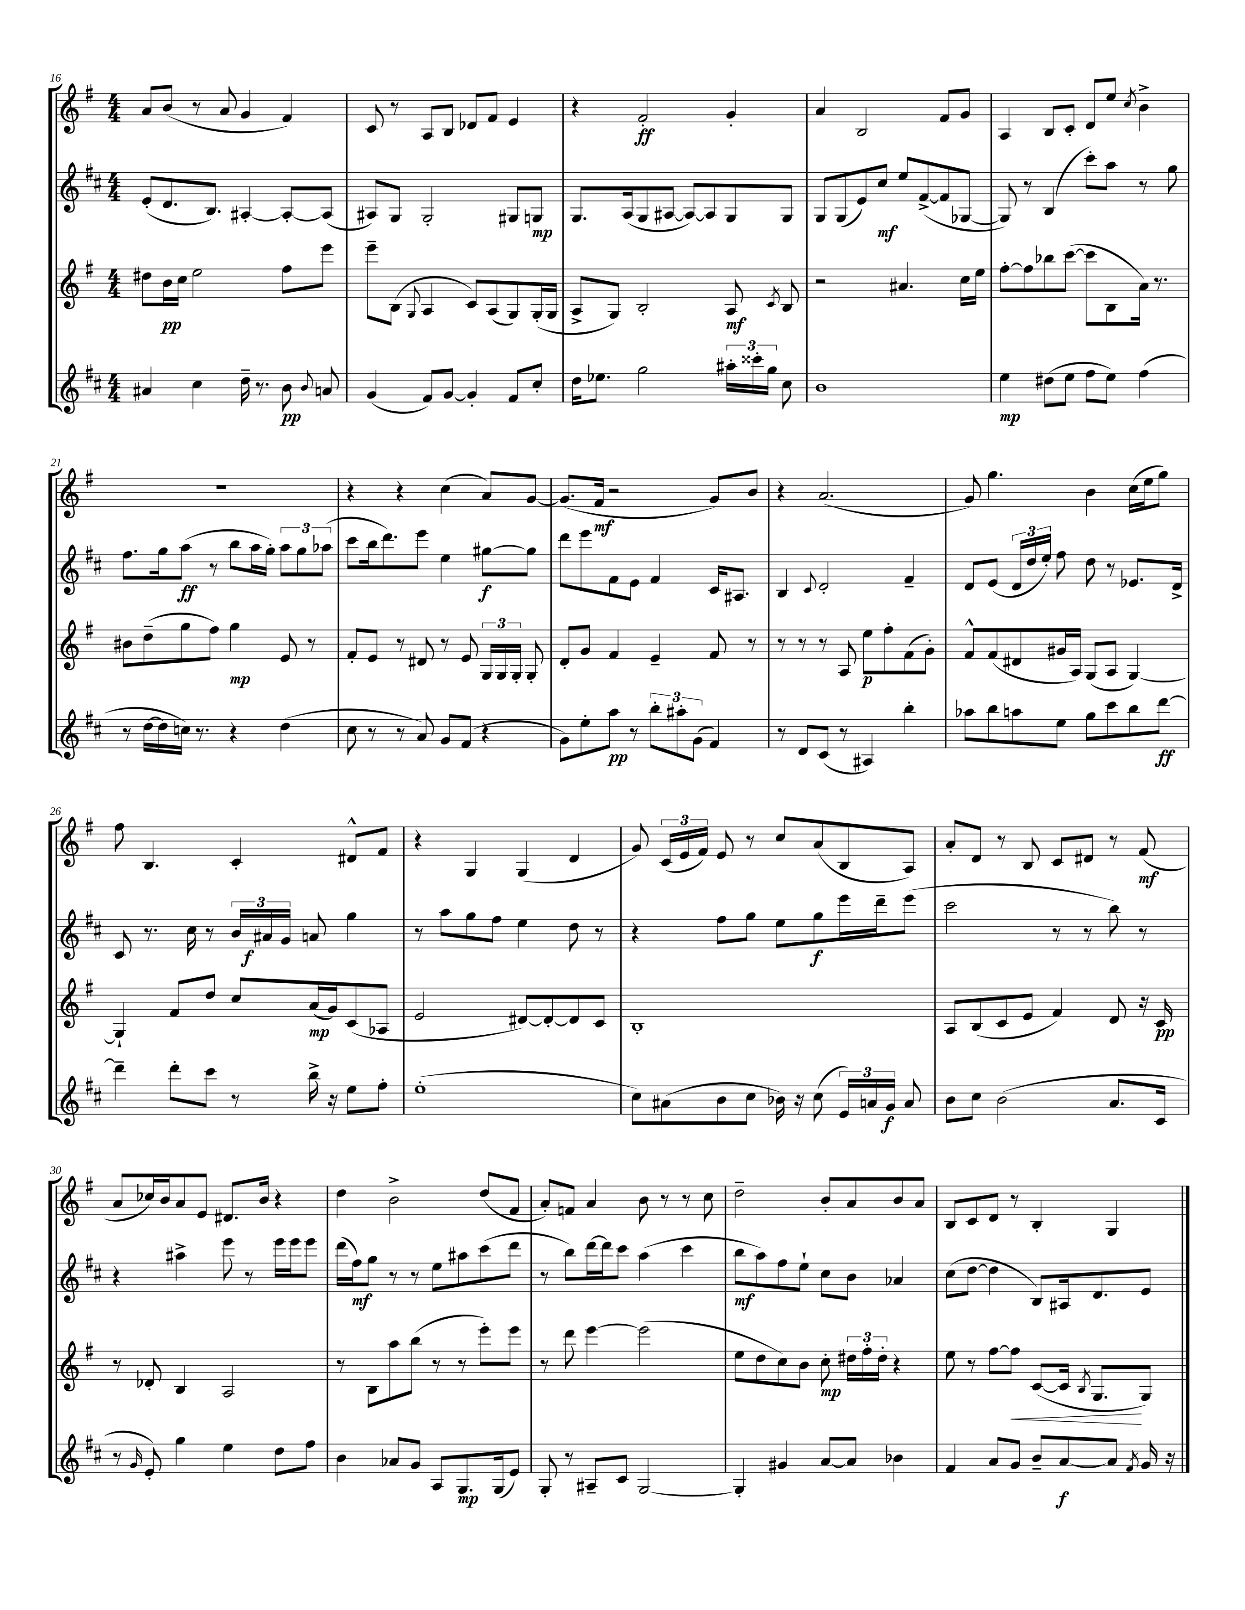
<<
\new StaffGroup <<
\new Staff = "s0" {
    \clef treble \key g \major \numericTimeSignature \time 4/4
    \autoBeamOff a'8[ b'8]( r8 a'8 g'4 fis'4) |
    c'8 r8 a8[ b8] des'8[ fis'8] e'4 |
    r4 fis'2-.\ff g'4-. |
    a'4 b2 fis'8[ g'8] |
    a4 b8[ c'8]-. d'8[ e''8] \acciaccatura { c''8 } b'4-> |
    R1 |
    r4 r4 c''4( a'8[) g'8]~ |
    g'8.[( fis'16]\mf r2 g'8[) b'8] |
    r4 a'2.( |
    g'8) g''4. b'4 c''16[( e''16 g''8]) |
    fis''8 b4. c'4-. dis'8[-^ fis'8] |
    r4 g4 g4( d'4 |
    g'8) \tuplet 3/2 { c'16[( e'16 fis'16]) } e'8 r8 c''8[ a'8( b8 a8]) |
    a'8[-. d'8] r8 b8 c'8[ dis'8] r8 fis'8\mf( |
    a'8[ ces''16) b'16 a'8 e'8] dis'8.[ b'16] r4 |
    d''4 b'2-> d''8[( fis'8] |
    a'8[-.) f'8] a'4 b'8 r8 r8 c''8 |
    d''2-- b'8[-. a'8 b'8 a'8] |
    b8[ c'8 d'8] r8 b4-. g4 \bar "|." |
}
\new Staff = "s1" {
    \clef treble \key d \major \numericTimeSignature \time 4/4
    \autoBeamOff e'8[-.( d'8. b8.]) ais4~-. ais8[~-. ais8]( |
    ais8[) g8] g2-. gis8[ g8]\mp |
    g8.[ a16( g8 ais8]~ ais8[~) ais8 g8 g8] |
    g8[ g8( e'8) cis''8]\mf e''8[ fis'8~->( fis'8 ges8]~ |
    ges8) r8 b4( cis'''8[-.) a''8] r8 g''8 |
    fis''8.[ g''16 a''8]\ff( r8 b''8[ a''16 g''16]-.) \tuplet 3/2 { a''8[ g''8 aes''8]( } |
    cis'''8[ b''16 d'''8.) e'''8] e''4 gis''8[~\f gis''8] |
    d'''8[ e'''8 fis'8 e'8] fis'4 cis'16[ ais8.] |
    b4 \appoggiatura { cis'8 } d'2-. fis'4-- |
    d'8[ e'8]( \tuplet 3/2 { d'16[ d''16 e''16]-.) } fis''8 d''8 r8 ees'8.[ d'16]-> |
    cis'8 r8. cis''16 r8 \tuplet 3/2 { b'16[ ais'16\f g'16] } a'8 g''4 |
    r8 a''8[ g''8 fis''8] e''4 d''8 r8 |
    r4 fis''8[ g''8] e''8[ g''8\f e'''16 d'''16-- e'''8]( |
    cis'''2 r8 r8 b''8) r8 |
    r4 ais''4-> e'''8 r8 e'''16[ e'''16 e'''8] |
    d'''16[( fis''16\mf) g''8] r8 r8 e''8[ ais''8 cis'''8( d'''8] |
    r8 b''8[) d'''16~ d'''16 cis'''8] a''4( cis'''4 |
    b''8[\mf a''8) fis''8 e''8]-! cis''8[ b'8] aes'4 |
    cis''8[( d''8]~ d''4 b8[) ais16 d'8. e'8] \bar "|." |
}
\new Staff = "s2" {
    \clef treble \key g \major \numericTimeSignature \time 4/4
    \autoBeamOff dis''8[ b'16\pp c''16] e''2 fis''8[ e'''8] |
    e'''8[-- b8]( \appoggiatura { g8 } a4 c'8[) a8( g8) g16-.( g16] |
    a8[-> g8]) b2-. a8\mf \acciaccatura { c'8 } b8 |
    r2 ais'4. c''16[ e''16] |
    fis''8[~-. fis''8 bes''8 c'''8]~( c'''8[ b8 a'16]) r8. |
    bis'8[ d''8--( g''8 fis''8]) g''4\mp e'8 r8 |
    fis'8[-. e'8] r8 dis'8 r8 e'8 \tuplet 3/2 { g16[ g16 g16]-. } g8-. |
    d'8[-. g'8] fis'4 e'4-- fis'8 r8 |
    r8 r8 r8 a8 e''8[\p fis''8-. fis'8( g'8]-.) |
    fis'8[-^ fis'8( dis'8 gis'16 a16]) g8[( a8] g4~) |
    g4-! fis'8[ d''8] c''8[ a'16\mp( g'16) c'8( aes8] |
    e'2 dis'8[~) dis'8~-. dis'8 c'8] |
    b1-. |
    a8[ b8( c'8 e'8] fis'4) d'8 r16 c'16\pp |
    r8 des'8-. b4 a2 |
    r8 b8[ a''8 b''8]( r8 r8 e'''8[-.) e'''8] |
    r8 d'''8 e'''4~ e'''2( |
    e''8[ d''8 c''8) b'8] c''8-.\mp \tuplet 3/2 { dis''16[ fis''16-. dis''16]-. } r4 |
    e''8 r8 fis''8[~ fis''8]\< c'8[~( c'16] \acciaccatura { b8 } g8.[\! g8]) \bar "|." |
}
\new Staff = "s3" {
    \clef treble \key d \major \numericTimeSignature \time 4/4
    \autoBeamOff ais'4 cis''4 d''16-- r8. b'8\pp \appoggiatura { b'8 } a'8 |
    g'4( fis'8[) g'8]~ g'4-. fis'8[ cis''8]-. |
    d''16[ ees''8.] g''2 \tuplet 3/2 { ais''16[-. cisis'''16-. g''16] } cis''8 |
    b'1 |
    e''4\mp dis''8[( e''8] fis''8[ e''8]) fis''4( |
    r8 d''16[~ d''16 c''16]) r8. r4 d''4( |
    cis''8 r8 r8 a'8) g'8[ fis'8]( r4 |
    g'8[) e''8-. a''8]\pp r8 \tuplet 3/2 { b''8[-. ais''8-. g'8]( } fis'4) |
    r8 d'8[ cis'8]( r8 ais4) b''4-. |
    aes''8[ b''8 a''8 e''8] g''8[ cis'''8 b''8 d'''8]~\ff |
    d'''4-- d'''8[-. cis'''8] r8 b''16-> r16 e''8[ fis''8]-. |
    e''1-.( |
    cis''8[) ais'8( b'8 cis''8] bes'16) r16 cis''8( \tuplet 3/2 { e'16[) a'16 g'16]\f } a'8 |
    b'8[ cis''8] b'2( a'8.[ cis'16] |
    r8 \grace { g'16 } e'8-.) g''4 e''4 d''8[ fis''8] |
    b'4 aes'8[ g'8] a8[ g8.\mp g16( e'8]) |
    g8-. r8 ais8[-- cis'8] g2~ |
    g4-. gis'4 a'8[~ a'8] bes'4 |
    fis'4 a'8[ g'8] b'8[-- a'8~\f a'8] \acciaccatura { fis'8 } g'16 r16 \bar "|." |
}
>>
>>
\layout { \context { \Score currentBarNumber = #16 } }
